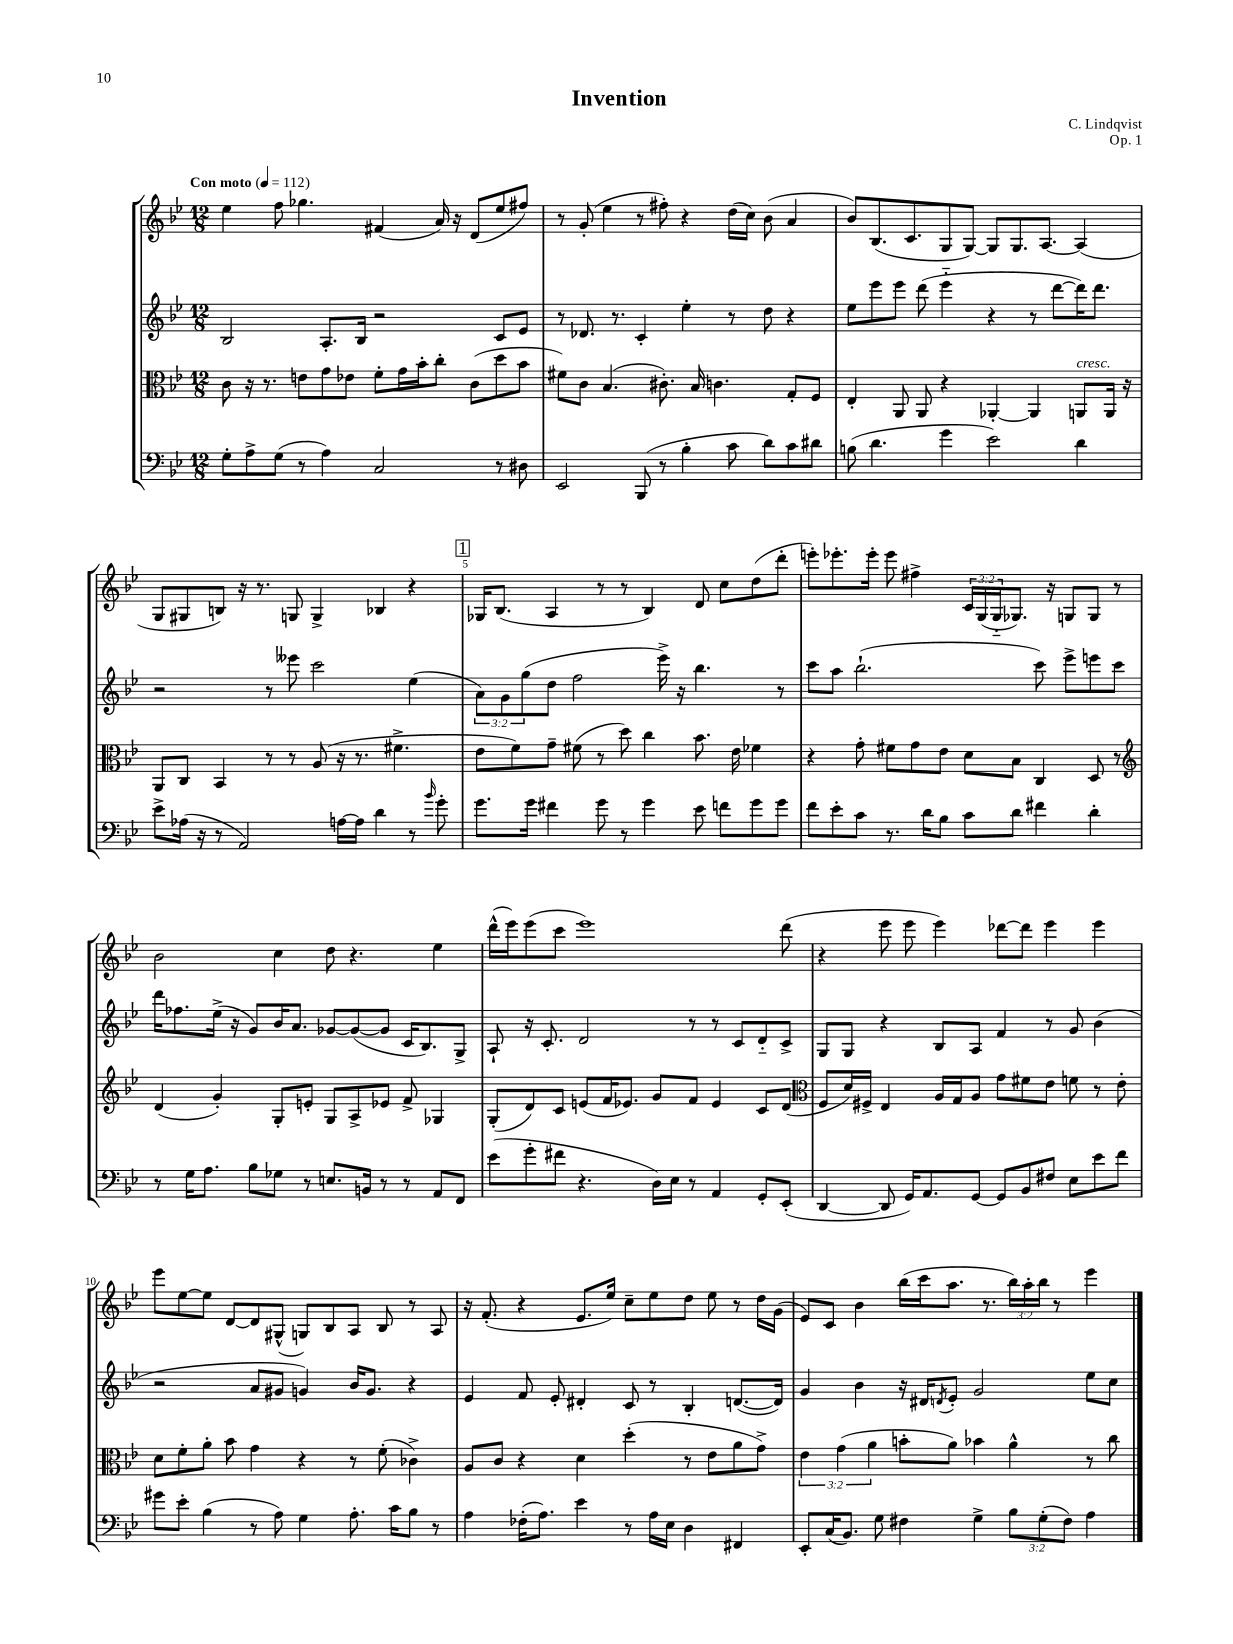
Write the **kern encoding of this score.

**kern	**kern	**kern	**kern
*staff4	*staff3	*staff2	*staff1
*clefF4	*clefC3	*clefG2	*clefG2
*k[b-e-]	*k[b-e-]	*k[b-e-]	*k[b-e-]
*M12/8	*M12/8	*M12/8	*M12/8
*MM112	*MM112	*MM112	*MM112
8G'	8c	2B-	4ee-
8A^	16r	.	.
.	8.r	.	.
(8G	.	.	8ff
8r	8e	.	4.gg-
4A)	8g	8.A'	.
.	8e-	.	.
.	.	16B-	.
2C	8f'	2r	(4f#
.	16g	.	.
.	16b-'	.	.
.	8cc'	.	16a)
.	.	.	16r
.	(8c	.	(8d
8r	8dd	8c	8ee-
8D#	8b-	8e-	8ff#)
=	=	=	=
2EE-	8f#)	8r	8r
.	8c	8.d-	(8g'
.	(4.B-	.	4ee-
.	.	8.r	.
(8BBB-	.	4c'	8r
8r	8.c#')	.	8ff#')
4B-'	.	4ee-'	4r
.	16B-	.	.
.	4.c	.	.
8c	.	8r	(16dd
.	.	.	16cc)
8d)	.	8dd	(8b-
8c	8G'	4r	4a
8d#	8F	.	.
=	=	=	=
(8B	4E-'	8ee-	8b-)
4.d	.	8eee-	(8.B-
.	8AA	8eee-	.
.	.	.	8.c
.	8AA	(8ddd	.
4g	4r	4eee-'~	8G
.	.	.	[8G)
2e-)	[4AA-'	4r	8G]
.	.	.	8.G
.	4AA-]	8r	.
.	.	.	[8.A
.	.	[8ddd	.
4d	8AA	16ddd])	(4A]
.	.	8.ddd	.
.	16AA	.	.
.	16r	.	.
=	=	=	=
8e-^	8AA	2r	8G
(16A-	8C	.	8G#
16r	.	.	.
8r	4BB-	.	8B)
2AA)	.	.	16r
.	.	.	8.r
.	8r	8r	.
.	8r	8eee--	8G
.	(8A	2ccc	4G^
[16A	16r	.	.
16A]	8.r	.	.
4d	.	.	4B-
.	4.f#^	.	.
8r	.	(4ee-	4r
16qqb-	.	.	.
8g'	.	.	.
=	=	=	=
8.g	8e-	12a)	16G-
.	.	.	(8.B-
.	.	12g	.
.	8f)	.	.
.	.	(12gg	.
16g	.	.	.
4f#	8g~	8dd	4A
.	(8f#	2ff	.
8g	8r	.	8r
8r	8dd)	.	8r
4g	4cc	.	4B-)
.	.	16eee-^)	.
.	.	16r	.
8e-	8.b-	4.bb-	8d
8f	.	.	8cc
.	16e-	.	.
8g	4f-	.	(8dd
8g	.	8r	8ddd'
=	=	=	=
8f	4r	8ccc	8eee')
8e-'	.	8aa	8.eee-'
8c	8g'	(2.bb-`	.
.	.	.	16eee-'
8.r	8f#	.	8eee-
.	8g	.	4ff#^
16d	.	.	.
8B-	8e-	.	.
8c	8d	.	24c
.	.	.	(24G
.	.	.	24G'~
8d	8B-	.	8.G-)
4f#	4C	8ccc)	.
.	.	.	16r
.	.	8eee-^	8G
4d'	8D	8eee	8G
.	8r	8ccc	8r
=	=	=	=
*	*clefG2	*	*
8r	(4d	16ddd	2b-
.	.	8.ff-	.
16G	.	.	.
8.A	.	.	.
.	4g')	(16ee-^	.
.	.	16r	.
8B-	.	8g)	.
8G-	8G'	16b-	4cc
.	.	8.a	.
8r	8e'	.	.
8.E	8G	[8g-	8dd
.	8A^	(8g-_	4.r
16BB	.	.	.
8r	8e-	8g-]	.
8r	8f^	16c	.
.	.	8.B-)	.
8AA	4G-	.	4ee-
8FF	.	8G^	.
=	=	=	=
(8e-	(8G'	8A`	(16ddd^^
.	.	.	16eee-)
8g'	8d)	16r	(8eee-
.	.	8.c'	.
8f#	8c	.	8ccc
4.r	(8e	2d	1eee-)
.	16f	.	.
.	8.e-)	.	.
16D)	8g	.	.
16E-	.	.	.
8r	8f	8r	.
4AA	4e-	8r	.
.	.	8c	.
8GG'	8c	8d'~	.
(8EE-'	(8d	8c^	(8ddd
=	=	=	=
*	*clefC3	*	*
[4DD	8F	8G	4r
.	16d)	8G	.
.	16F#^	.	.
8DD]	4E-	4r	8eee-
16GG)	.	.	8eee-
8.AA	.	.	.
.	16A	8B-	4eee-)
.	16G	.	.
[8GG	8A	8A	.
8GG]	8g	4f	[8ddd-
8BB-	8f#	.	8ddd-]
8F#	8e-	8r	4eee-
8E-	8f	8g	.
8e-	8r	(4b-	4eee-
8f	8e-'	.	.
=	=	=	=
8g#	8d	2r	8eee-
8e-'	8f'	.	[8ee-
(4B-	8a'	.	8ee-]
.	8b-	.	[8d
8r	4g	8a	8d]
8A)	.	8g#	(8G#^^
4G	4r	4g)	8G)
.	.	.	8B-
8.A'	8r	16b-	8A
.	.	8.g	.
.	(8f'	.	8B-
16c	.	.	.
8B-	4c-^)	4r	8r
8r	.	.	8A
=	=	=	=
4A	8A	4e-	16r
.	.	.	(8.f'
.	8c	.	.
(16F-'	4r	8f	4r
8.A)	.	.	.
.	.	8e-'	.
4e-	4d	4d#'	8.e-
.	.	.	16ee-)
8r	(4dd'	8c	8cc~
16A	.	8r	8ee-
16E-	.	.	.
4D	8r	4B-'	8dd
.	8e-	.	8ee-
4FF#	8a	([8.d	8r
.	8g^)	.	16dd
.	.	16d])	(16g
=	=	=	=
8EE-'	6e-	4g	8e-)
(16C	.	.	8c
.	(6g	.	.
8.BB-)	.	.	.
.	.	4b-	4b-
.	6a	.	.
8G	.	.	.
4F#	8b'	16r	(16bb-
.	.	16d#	16ccc
.	.	8qd	.
.	8a)	8e-'	8.aa
4G^	4b-	2g	.
.	.	.	8.r
12B-	4a^^	.	24bb-)
.	.	.	24aa'
(12G'	.	.	24bb-
.	.	.	8r
12F#)	.	.	.
4A	8r	8ee-	4eee-
.	8cc	8cc	.
==	==	==	==
*-	*-	*-	*-
